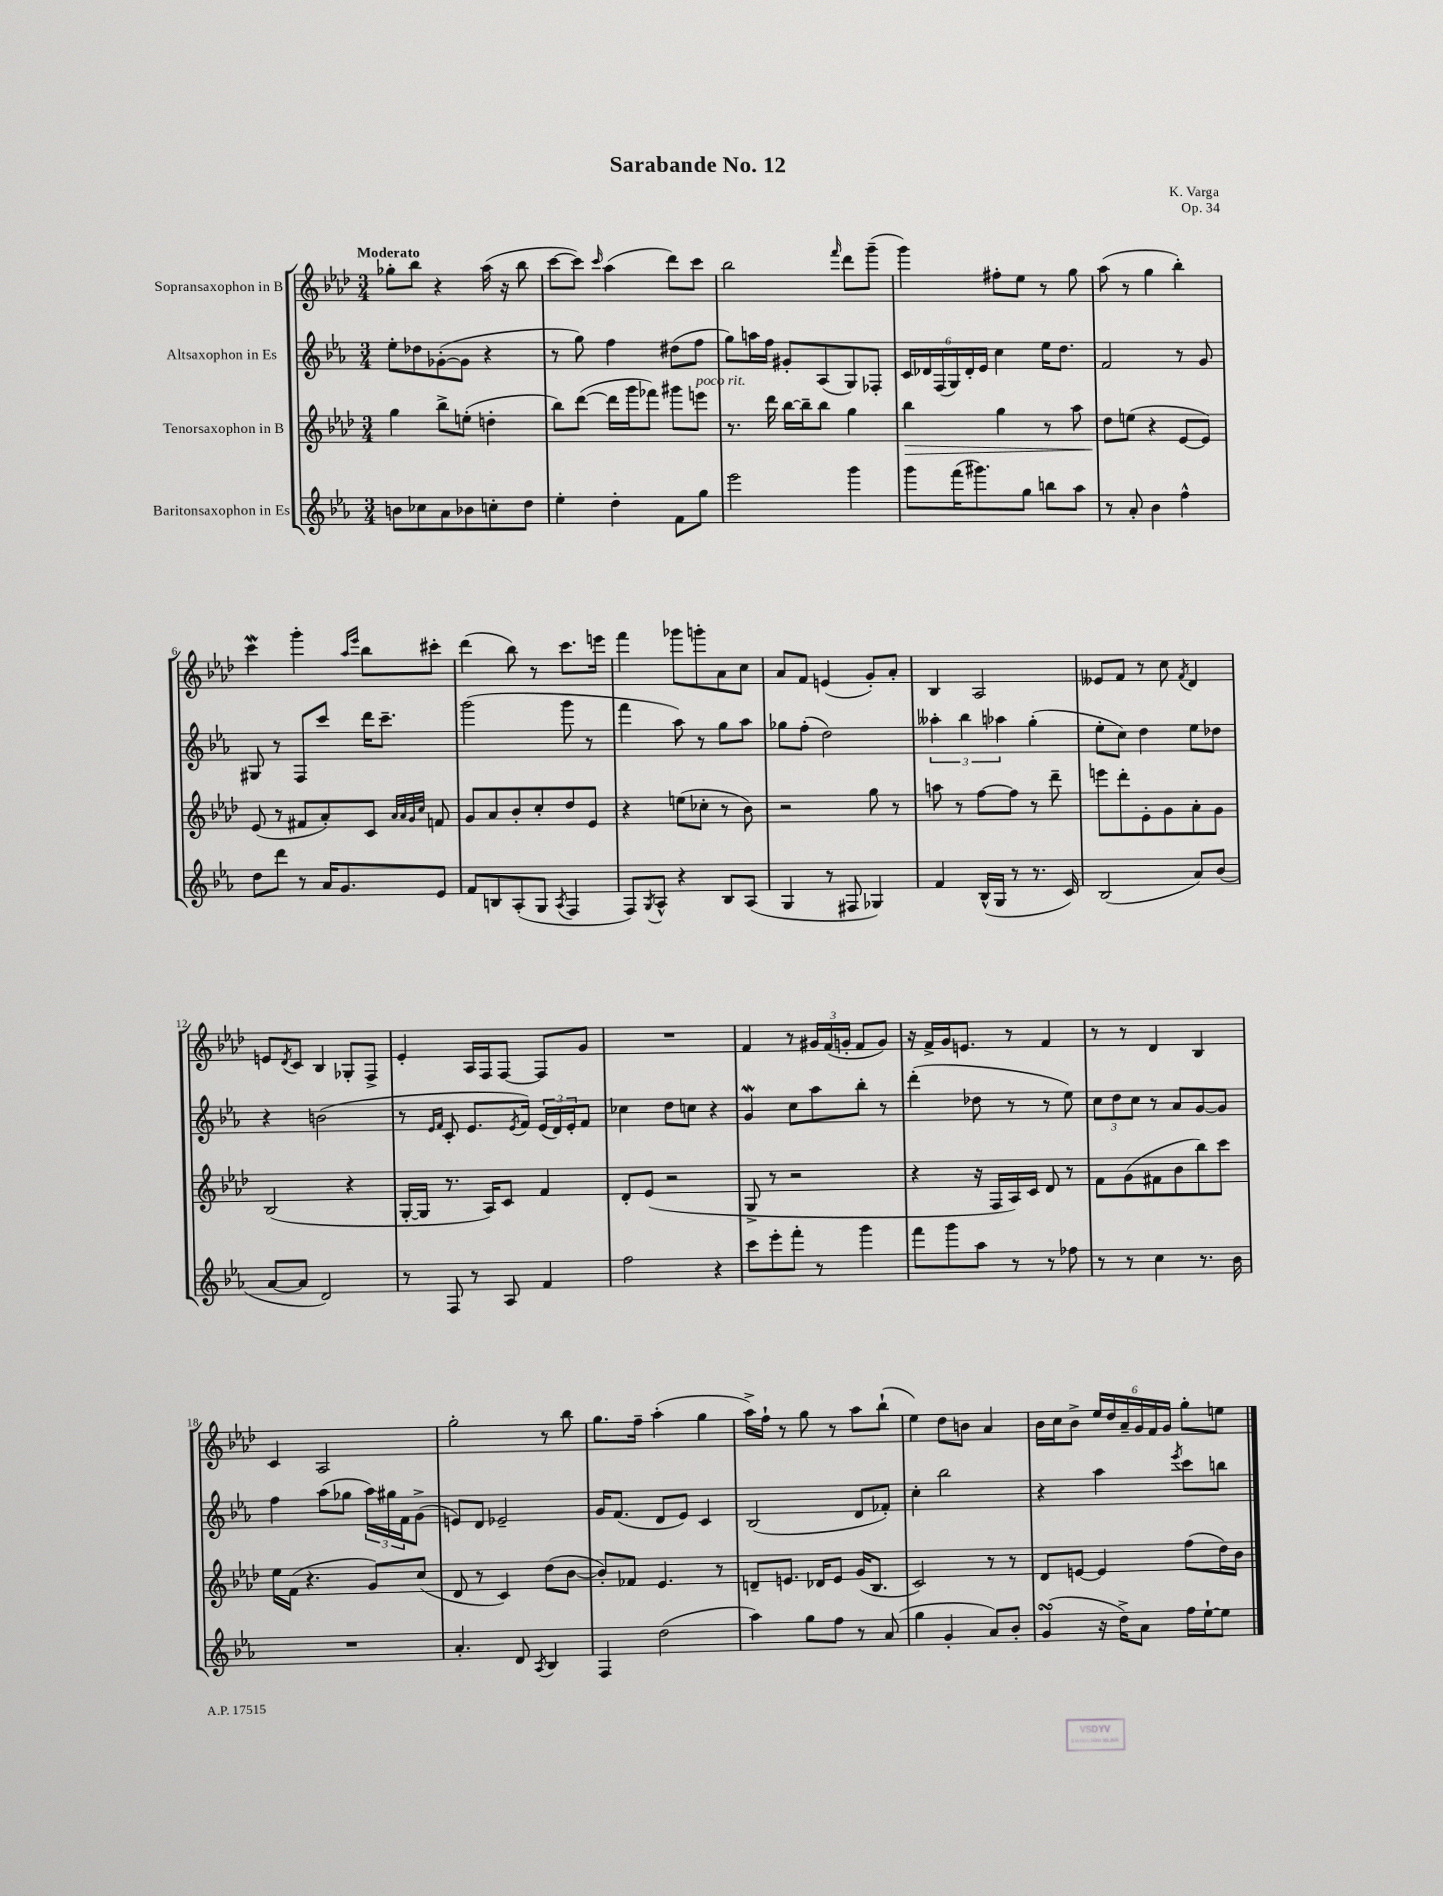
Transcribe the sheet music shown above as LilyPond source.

\header { title = "Sarabande No. 12" composer = "K. Varga" opus = "Op. 34" }
<<
\new StaffGroup <<
\new Staff = "s0" \with { instrumentName = "Sopransaxophon in B" } {
    \clef treble \key aes \major \numericTimeSignature \time 3/4 \tempo "Moderato"
    ges''8-. bes''8 r4 aes''16( r16 bes''8 |
    c'''8~ c'''8) \grace { c'''16 } aes''4( des'''8) c'''8 |
    bes''2 \grace { f'''16 } des'''8 g'''8--( |
    g'''4) fis''8-. ees''8 r8 g''8 |
    aes''8( r8 g''4 bes''4-.) |
    c'''4\mordent g'''4-. \grace { aes''16 ees'''16 } bes''8 cis'''8-. |
    des'''4( bes''8) r8 c'''8. e'''16 |
    f'''4 ges'''8 g'''8-. aes'8 c''8 |
    aes'8 f'8 e'4( g'8-.) aes'8-. |
    bes4 aes2 |
    eeses'8 f'8 r8 c''8 \acciaccatura { f'8 } des'4 |
    e'8 \acciaccatura { des'8 } c'8 bes4 ges8-. f8-> |
    ees'4-. aes16 f16 f8~ f8 g'8 |
    R2. |
    f'4 r8 \tuplet 3/2 { gis'16 f'16( g'16-. } f'8 g'8) |
    r16 f'16-> g'16 e'8. r8 f'4 |
    r8 r8 des'4 bes4 |
    c'4 aes2 |
    g''2-. r8 bes''8 |
    g''8. f''16-- aes''4-.( g''4 |
    aes''16->) f''16-! r8 g''8 r8 aes''8 bes''8-!( |
    ees''4) des''8 b'8 aes'4 |
    bes'16 c''16 bes'8-> \tuplet 6/4 { ees''16 des''16 aes'16-- g'16 f'16 g'16 } g''8-. e''8 \bar "|." |
}
\new Staff = "s1" \with { instrumentName = "Altsaxophon in Es" } {
    \clef treble \key ees \major \numericTimeSignature \time 3/4
    ees''8-. des''8 ges'8~-.( ges'8 r4 |
    r8 g''8) f''4 dis''8( f''8 |
    g''8) a''16 f''16 gis'8-. aes8( g8) fes8-. |
    \tuplet 6/4 { c'16 des'16 f16( g16) des'16-. ees'16 } c''4 ees''16 d''8. |
    f'2 r8 g'8 |
    gis8 r8 f8 c'''8 d'''16 c'''8.-- |
    g'''2( g'''8 r8 |
    f'''4 aes''8) r8 g''8 aes''8 |
    ges''8 f''8-.( d''2) |
    \tuplet 3/2 { aeses''4-. bes''4 aes''4 } g''4-.( |
    ees''8-. c''8) d''4 ees''8 des''8 |
    r4 b'2( |
    r8 \grace { ees'16 f'16 } c'8-. ees'8. \acciaccatura { ees'8 } f'16) \tuplet 3/2 { ees'16( d'16) ees'16-. } f'8 |
    ces''4 d''8 c''8 r4 |
    g'4\mordent c''8 aes''8 bes''8-. r8 |
    d'''4-.( des''8 r8 r8 ees''8) |
    \tuplet 3/2 { c''8 d''8 c''8 } r8 aes'8 g'8~ g'8 |
    f''4 aes''8( ges''8 \tuplet 3/2 { aes''16) gis''16 f'16 } g'8->( |
    e'8) d'8 ees'2-- |
    g'16 f'8.( d'8 ees'8) c'4 |
    bes2( d'8 fes'8-.) |
    c''4-. bes''2 |
    r4 aes''4 \acciaccatura { ees'''8 } c'''8 b''8 \bar "|." |
}
\new Staff = "s2" \with { instrumentName = "Tenorsaxophon in B" } {
    \clef treble \key aes \major \numericTimeSignature \time 3/4
    g''4 bes''8-> e''8-.( d''4-. |
    bes''8) des'''8~( des'''16 g'''16 fes'''8) gis'''8 e'''8^\markup { \italic "poco rit." } |
    r8. des'''16 bes''16~ bes''16-- bes''8 g''4 |
    bes''4\> g''4 r8 aes''8 |
    des''8\! e''8( r4 ees'8~ ees'8) |
    ees'8( r8 fis'8 aes'8-.) c'8 \grace { aes'32 aes'32 g'32 c''32 } f'8 |
    g'8 aes'8 bes'8-. c''8-. des''8 ees'8 |
    r4 e''8( ces''8-. r8 bes'8) |
    r2 g''8 r8 |
    a''8 r8 f''8~ f''8 r8 des'''8-- |
    e'''8 des'''8-. ees'8-. g'8 aes'8-. g'8 |
    bes2( r4 |
    g16~-. g16 r8. aes16) c'8 f'4 |
    des'8-. ees'8( r2 |
    g8-> r8 r2 |
    r4 r16 f16 aes16) c'16 des'8 r8 |
    f'8 g'8( fis'8 bes'8 bes''8) c'''8 |
    ees''16 f'16( r4. g'8) c''8( |
    des'8 r8 c'4) des''8( bes'8~ |
    bes'8-.) fes'8 ees'4. r8 |
    d'8-- e'8. des'16 e'8 g'16( bes8. |
    c'2) r8 r8 |
    des'8 e'8~ e'4 f''8( des''16) bes'16 \bar "|." |
}
\new Staff = "s3" \with { instrumentName = "Baritonsaxophon in Es" } {
    \clef treble \key ees \major \numericTimeSignature \time 3/4
    b'8 ces''8 aes'8 bes'8 c''8-. d''8 |
    ees''4-. d''4-. f'8 g''8 |
    ees'''2 g'''4 |
    g'''8 f'''16( gis'''8.) g''8 b''8 aes''8 |
    r8 aes'8-. bes'4 f''4-^ |
    d''8 d'''8 r8 aes'16 g'8. ees'8 |
    f'8 b8 aes8-.( g8 \acciaccatura { aes8 } f4 |
    f8) \acciaccatura { g8 } aes8-^ r4 bes8 aes8( |
    g4 r8 fis8 ges4) |
    f'4 bes16-^( g16 r8 r8. c'16) |
    bes2( aes'8) bes'8( |
    aes'8~ aes'8 d'2) |
    r8 f8 r8 aes8 f'4 |
    f''2 r4 |
    c'''8 ees'''8-. f'''8-. r8 g'''4 |
    f'''8 g'''8 aes''8 r8 r8 fes''8 |
    r8 r8 c''4 r8. bes'16 |
    R2. |
    aes'4.-. d'8 \acciaccatura { aes8 } bes4 |
    f4 d''2( |
    aes''4) g''8 f''8 r8 aes'8( |
    g''4 g'4-. aes'8) bes'8-. |
    g'4\turn( r16 d''16->) aes'8 f''16 ees''16~-! ees''8 \bar "|." |
}
>>
>>
